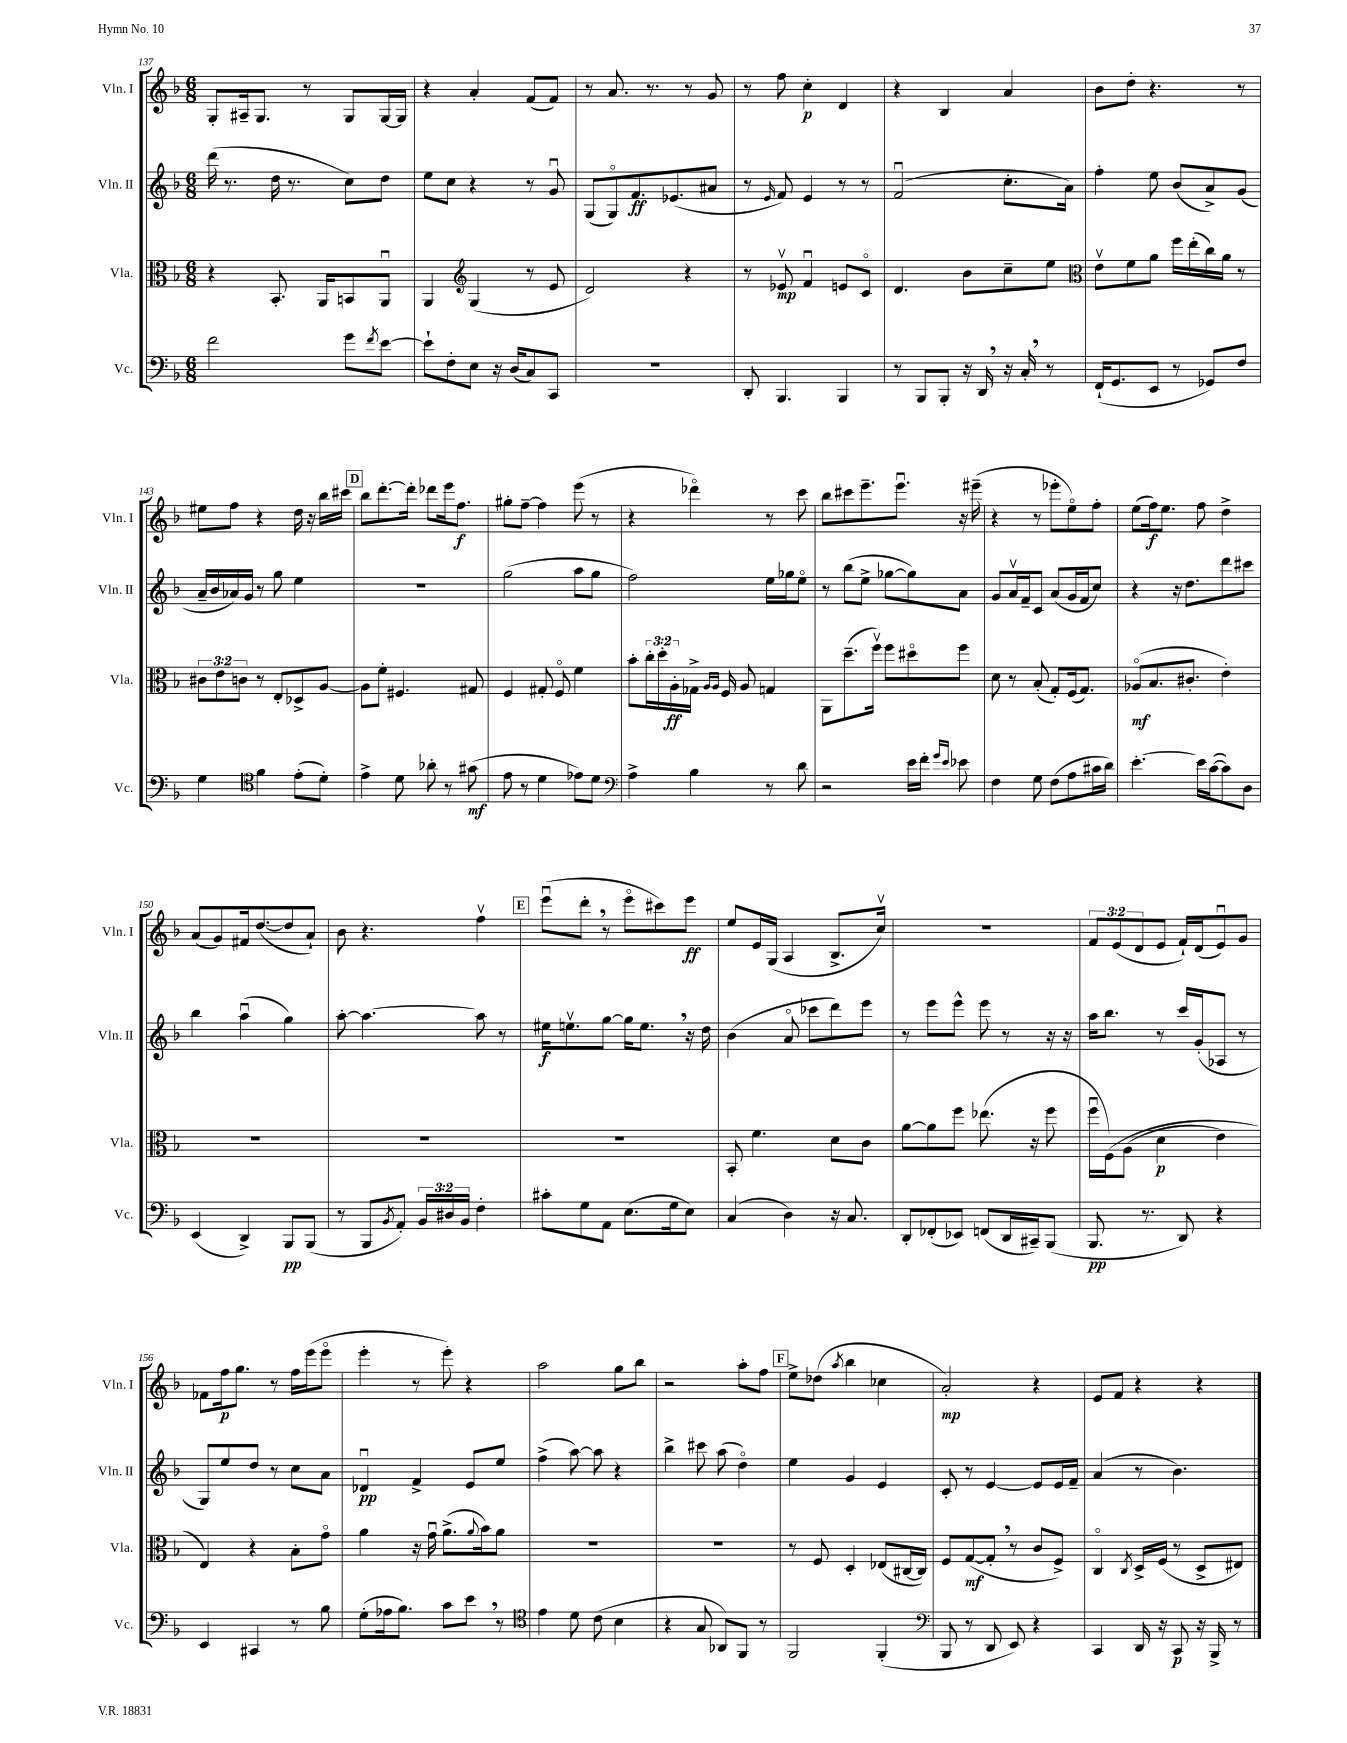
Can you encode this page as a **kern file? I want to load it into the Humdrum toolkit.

**kern	**kern	**kern	**kern
*staff4	*staff3	*staff2	*staff1
*clefF4	*clefC3	*clefG2	*clefG2
*k[b-]	*k[b-]	*k[b-]	*k[b-]
*M6/8	*M6/8	*M6/8	*M6/8
2f\	4r	(16ddd\	8G'/L
.	.	8.r	.
.	.	.	16A#~/k
.	.	.	8.G/J
.	8.BB-'/	16dd\	.
.	.	8.r	.
.	.	.	8r
.	16AA/LK	.	.
8g\L	8BB/	8cc\L)	8G/L
8qf/	.	.	.
[8e\J	8AAu/J	8dd\J	[16G/L
.	.	.	16G/]JJ
=	=	=	=
8e`\]L	4AA/	8ee\L	4r
8F'\	.	8cc\J	.
*	*clefG2	*	*
8E\J	(4G/	4r	4a'/
16r	.	.	.
(16D/LK	.	.	.
8C/)	8r	8r	(8f/L
8CC/J	8e/	8gu/	8f/J)
=	=	=	=
2.r	2d/)	(8G/L	8r
.	.	8Go/)	8.a/
.	.	8.f/	.
.	.	.	8.r
.	.	(8.e-/	.
.	4r	.	8r
.	.	8a#/J	8g/
=	=	=	=
8DD'/	8r	8r	8r
.	.	16qqe/	.
4.BBB-/	8e-v/	8f/)	8ff\
.	4fu/	4e/	4cc'\
4BBB-/	8e/L	8r	4d/
.	8co/J	8r	.
=	=	=	=
8r	4.d/	(2fu/	4r
8BBB-/L	.	.	.
8BBB-'/J	.	.	4B-/
16r	8b-\L	.	.
16DD/	.	.	.
16r	8cc~\	8.cc'\L	4a/
16C'/	.	.	.
8r	8ee\J	.	.
.	.	16a\Jk)	.
=	=	=	=
*	*clefC3	*	*
(16FF`/LK	8ev\L	4ff'\	8b-\L
8.GG/	.	.	.
.	8f\	.	8dd'\J
8EE/J	8a\J	8ee\	4.r
8r	16ff\LL	(8b-/L	.
.	(16ee'\	.	.
8GG-/L)	16cc\)	8a^/)	.
.	16a\JJ	.	.
8F/J	8r	(8g/J	8r
=	=	=	=
4G\	12c#\L	16a~/LL	8ee#\L
.	.	16b-/	.
.	12e\	.	.
.	.	16a-/)	8ff\J
.	12c\J	.	.
.	.	16g/JJ	.
*clefC4	*	*	*
4f\	8r	8r	4r
.	8E'/L	8gg\	.
(8e'\L	8D-^/	4ee\	16dd\
.	.	.	16r
8d'\J)	[8A/J	.	16bb-\LL
.	.	.	16ccc#\JJ
=	=	=	=
4e^\	8A\]L	2.r	8bb-\L
.	8f'\J	.	[8.ddd'\
8d\	4.F#/	.	.
.	.	.	16ddd'\]Jk
8a-'\	.	.	8ddd-\L
8r	.	.	16eee\k
.	.	.	8.ff\J
(8g#\	8G#/	.	.
=	=	=	=
8e\	4F/	(2gg\	8gg#'\L
8r	.	.	[8ff~\J
4d\	8G#'/	.	4ff\]
.	8Fo/	.	.
8e-\L)	4f\	8aa\L	(8eee\
8d\J	.	8gg\J	8r
=	=	=	=
*clefF4	*	*	*
4A^\	8b-'\L	2ff\)	4r
.	24cc'\L	.	.
.	24dd'\	.	.
.	24A'\	.	.
4B-\	16G-^\JJ	.	4ddd-o\)
.	16qqA/LL	.	.
.	16qqA/JJ	.	.
.	16F/	.	.
.	8A/	.	.
8r	4G/	16ee\LL	8r
.	.	16gg-\J	.
8d\	.	8eeo\J	8ccc\
=	=	=	=
2r	8AA\L	8r	8bb-\L
.	(8.dd~\	(8bb-\L	8ccc#\
.	.	8ee^\J	8.eee~\
.	16ffv\Jk)	.	.
.	8ff\L	[8gg-\L	.
.	.	.	8.eeeu\J
16e\LL	8dd#o\	8gg-\])	.
16f'\JJ	.	.	.
16qqg/LL	.	.	.
16qqe/JJ	.	.	.
8e-\	8ff\J	8a\J	16r
.	.	.	(16eee#~\
=	=	=	=
4F\	8d\	8g/L	4r
.	8r	16av/L	.
.	.	16f~/J	.
8G\	(8B-'/	8c/J	8r
(8F\L	8G'/L)	(8a/L	8eee-'\L
8A\	(16F/k	16g/L	8eeo\)
.	8.G/J)	16f/J	.
16c#\L	.	8cc/J)	8ff'\J
16d\JJ)	.	.	.
=	=	=	=
[4.e'\	(8A-o/L	4r	(8ee\L
.	8.B-/	.	16ff\k)
.	.	.	8.ee\J
.	.	16r	.
.	8.c#'/J	8.dd\L	.
16e\]LL	.	.	8ff\
([16c\J	.	.	.
8c\])	4e'\)	8ddd\	4dd^\
8D\J	.	8ccc#\J	.
=	=	=	=
(4EE/	2.r	4bb-\	(8a/L
.	.	.	8g/)
4DD^/)	.	(4aau\	16f#/k
.	.	.	([8.dd/
8BBB-/L	.	4gg\)	8dd/]
(8BBB-/J	.	.	8a`/J)
=	=	=	=
8r	2.r	[8aa'\	8b-\
8BBB-/L	.	4.aa\_	4.r
8qBB-/	.	.	.
8AA'/J)	.	.	.
24BB-/LL	.	.	.
24D#/	.	.	.
24BB-/JJ	.	.	.
4F'\	.	8aa\]	4ffv\
.	.	8r	.
=	=	=	=
8c#'\L	2.r	16ee#\LK	(8eeeu\L
.	.	8.eev\	.
8G\	.	.	8ddd'\J
8AA\J	.	[8gg\J	8r
(8.E\L	.	16gg\]LK	8eeeo\L
.	.	8.ee\J	.
.	.	.	8ccc#\)
16G\k	.	.	.
8E\J)	.	16r	8eee\J
.	.	16dd\	.
=	=	=	=
(4C/	8BB-'/	(4b-\	8ee/L
.	4.f\	.	16e/L
.	.	.	(16G/JJ
4D\)	.	8ao/	4A/
.	.	8ccc-\L	.
16r	8d\L	8ddd\)	8.B-^/L
8.C/	.	.	.
.	8c\J	8eee\J	.
.	.	.	16ccv/Jk)
=	=	=	=
8DD'/L	[8a\L	8r	2.r
(8FF-'/	8a\]	8eee\L	.
8EE-/J)	8ff\J	8eee^^\J	.
(8FF/L	(8.ee-\	8eee\	.
16DD/L	.	8r	.
16CC#~/J)	16r	.	.
(8BBB-/J	8ff\	16r	.
.	.	16r	.
=	=	=	=
8.BBB-/	16ffu\LL	16aa\LK	12f/L
.	&(16F\J)	8.bb-\J	.
.	.	.	(12e/
.	(8A\J	.	.
.	.	.	12d/
8.r	.	.	.
.	4d\	8r	8e/J
8DD/)	.	16ccc/LL	16f`/LL)
.	.	(16g'/J	(16d/J
4r	4e\)	8A-/J	8eu/)
.	.	8r	8g/J
=	=	=	=
4EE/	4E/&)	8G/L)	8f-\L
.	.	8ee/	16ff\k
.	.	.	8.gg\J
4CC#/	4r	8dd/J	.
.	.	8r	8r
8r	8B-'\L	8cc\L	16ff\LL
.	.	.	(16eee\J
8B-\	8go\J	8a\J	8eeeo\J
=	=	=	=
(8G'\L	4a\	4d-u/	4eee'\
16A-\k	.	.	.
8.B-\J)	.	.	.
.	16r	4f^/	8r
.	16gu\	.	.
8c\L	(8.a^\L	.	8eee'\)
8e\J	.	8e/L	4r
.	8qqa/	.	.
.	16b-\k)	.	.
8r	8a\J	8ee/J	.
=	=	=	=
*clefC4	*	*	*
4e\	2.r	(4ff^\	2aa\
8d\	.	[8aa\)	.
(8c\	.	8aa\]	.
4B-\	.	4r	8gg\L
.	.	.	8bb-\J
=	=	=	=
4r	2.r	4bb-^\	2r
8G/	.	8ccc#\	.
8AA-/L)	.	(8aa\	.
8FF/J	.	4ddo\)	8aa'\L
8r	.	.	8ff\J
=	=	=	=
2FF/	8r	4ee\	8ee^\L
.	8F/	.	(8dd-\J
.	.	.	8qaa/
.	4D'/	4g/	4bb-\
(4FF'/	(8E-/L	4e/	4cc-\
.	[16C#/L	.	.
.	16C#/]JJ)	.	.
=	=	=	=
*clefF4	*	*	*
8BBB-/	8F/L	8c'/	2a'/)
8r	([8G/	8r	.
8DD/	8G'/]J	[4e/	.
8EE/)	8r	.	.
4r	8c/L	8e/]L	4r
.	8F^/J)	16e/L	.
.	.	16f~/JJ	.
=	=	=	=
4CC/	4Co/	(4a/	8e/L
.	.	.	8f/J
.	8qC/	.	.
16DD/	16D^/LL	8r	4r
16r	(16F/JJ	.	.
8CC/	8r	4.b-\)	.
16r	8D^/L	.	4r
16BBB-^/	.	.	.
8r	8E#/J)	.	.
==	==	==	==
*-	*-	*-	*-
